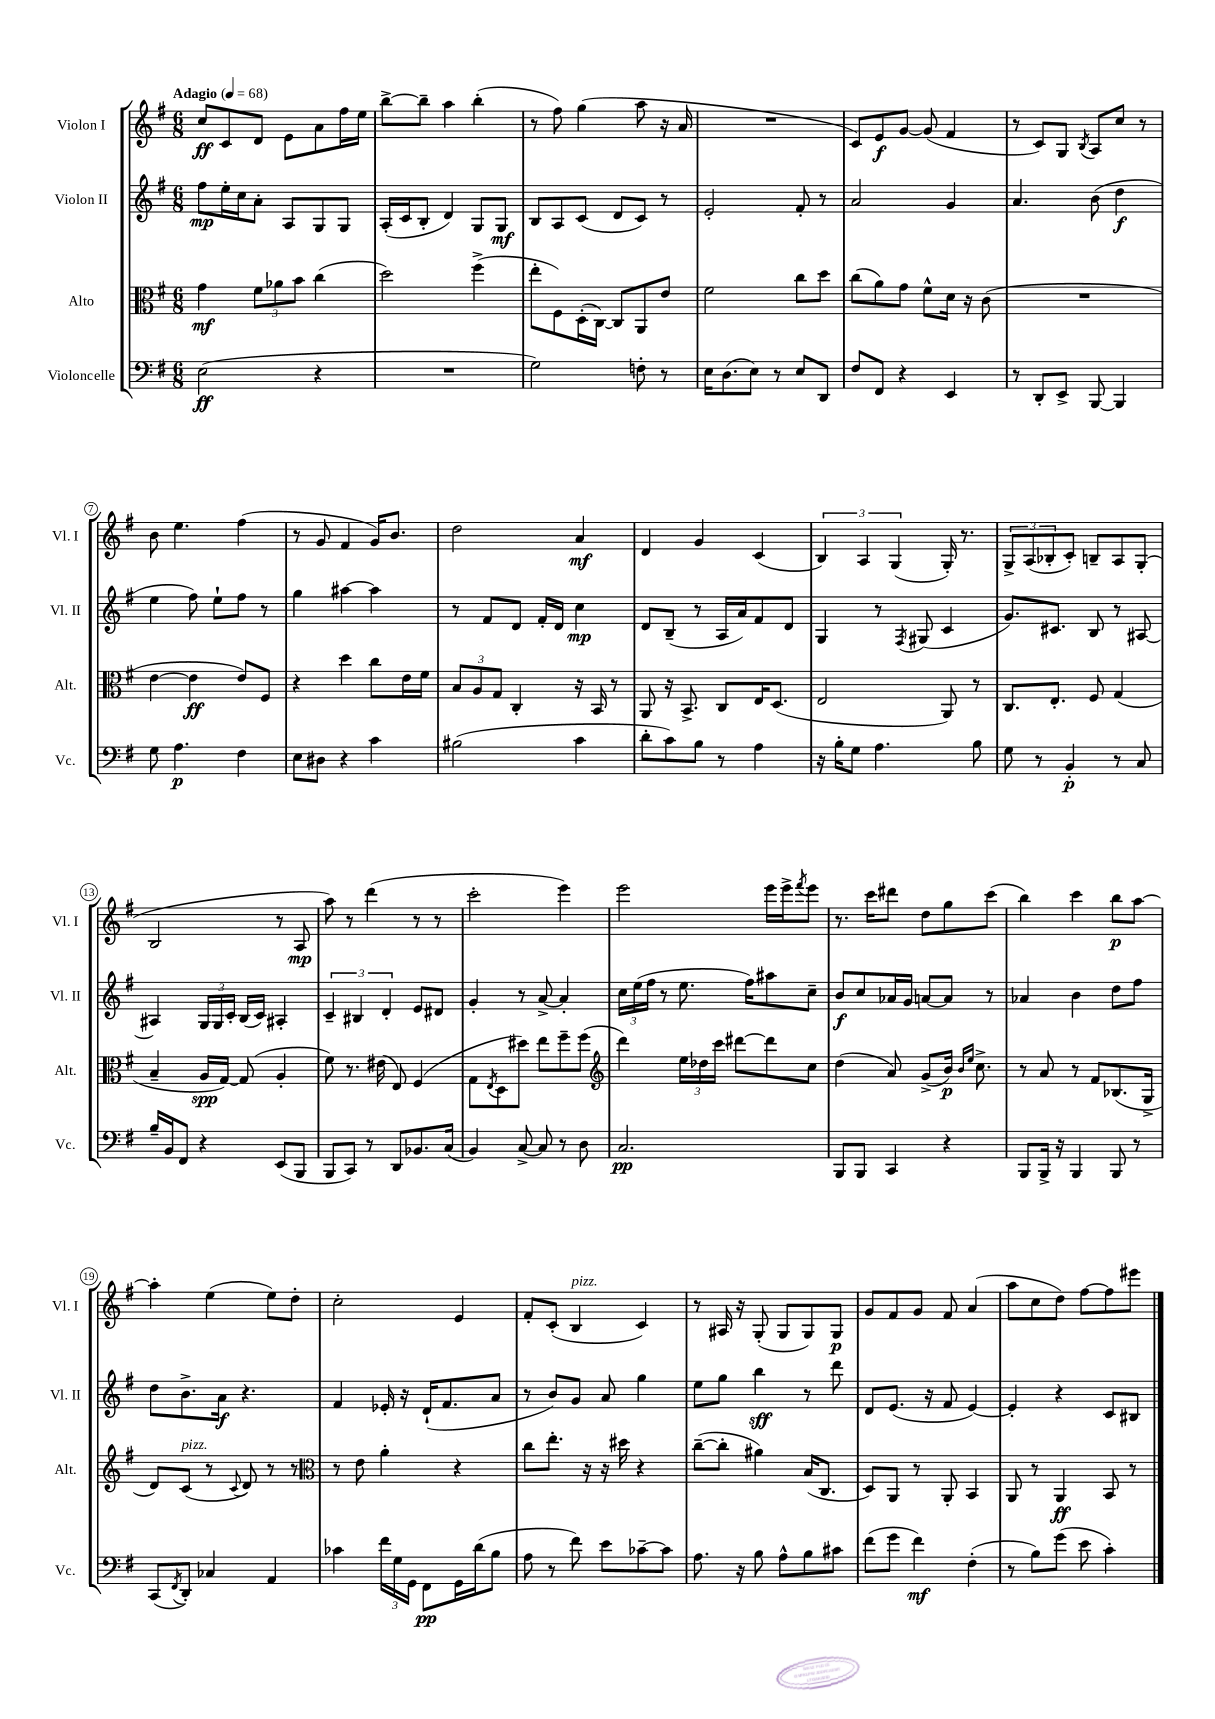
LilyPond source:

<<
\new StaffGroup <<
\new Staff = "s0" \with { instrumentName = "Violon I" shortInstrumentName = "Vl. I" } {
    \clef treble \key g \major \numericTimeSignature \time 6/8 \tempo "Adagio" 4 = 68
    c''8\ff c'8 d'8 e'8 a'8 fis''16 e''16 |
    b''8~-> b''8-- a''4 b''4-.( |
    r8 fis''8) g''4( a''8 r16 a'16 |
    R2. |
    c'8) e'8\f g'8~ g'8( fis'4 |
    r8 c'8) g8 \acciaccatura { b8 } a8 c''8 r8 |
    b'8 e''4. fis''4( |
    r8 g'8 fis'4 g'16) b'8. |
    d''2 a'4\mf |
    d'4 g'4 c'4( |
    \tuplet 3/2 { b4) a4 g4( } g16-.) r8. |
    \tuplet 3/2 { g8-> a8( bes8-. } c'8-.) b8-- a8 g8-.( |
    b2 r8 a8\mp |
    a''8) r8 d'''4( r8 r8 |
    c'''2-. e'''4) |
    e'''2 e'''16 e'''16-> \acciaccatura { fis'''8 } e'''8 |
    r8. c'''16 dis'''8 d''8 g''8 c'''8( |
    b''4) c'''4 b''8\p a''8~ |
    a''4-. e''4( e''8) d''8-. |
    c''2-. e'4 |
    fis'8-. c'8-.( b4^\markup { \italic "pizz." } c'4) |
    r8 ais16 r16 g8-.( g8 g8) g8\p |
    g'8 fis'8 g'8 fis'8 a'4( |
    a''8 c''8 d''8) fis''8~ fis''8 eis'''8 \bar "|." |
}
\new Staff = "s1" \with { instrumentName = "Violon II" shortInstrumentName = "Vl. II" } {
    \clef treble \key g \major \numericTimeSignature \time 6/8
    fis''8\mp e''16-. c''16 a'8-. a8 g8 g8 |
    a16-.( c'16 b8-. d'4) g8 g8\mf |
    b8 a8 c'8( d'8 c'8) r8 |
    e'2-. fis'8-. r8 |
    a'2 g'4 |
    a'4. b'8( d''4\f |
    e''4 fis''8) e''8-! fis''8 r8 |
    g''4 ais''4~ ais''4 |
    r8 fis'8 d'8 fis'16-. d'16 c''4\mp |
    d'8 b8--( r8 a16 a'16) fis'8 d'8 |
    g4 r8 \acciaccatura { fis8 } gis8( c'4 |
    g'8.) cis'8. b8 r8 ais8~ |
    ais4 \tuplet 3/2 { g16 g16 c'16-. } b16( c'16) ais4-. |
    \tuplet 3/2 { c'4-- bis4 d'4-. } e'8 dis'8 |
    g'4-. r8 a'8~-> a'4-. |
    \tuplet 3/2 { c''16 e''16( fis''16 } r8 e''8. fis''16) ais''8 c''8-- |
    b'8\f c''8 aes'16 g'16 a'8~ a'8 r8 |
    aes'4 b'4 d''8 fis''8 |
    d''8 b'8.-> a'16\f r4. |
    fis'4 ees'16-. r16 d'16-!( fis'8. a'8 |
    r8 b'8) g'8 a'8 g''4 |
    e''8 g''8 b''4\sff r8 d'''8 |
    d'8 e'8.( r16 fis'8 e'4~) |
    e'4-. r4 c'8 bis8 \bar "|." |
}
\new Staff = "s2" \with { instrumentName = "Alto" shortInstrumentName = "Alt." } {
    \clef alto \key g \major \numericTimeSignature \time 6/8
    g'4\mf \tuplet 3/2 { fis'8 aes'8 b'8 } c''4( |
    d''2) fis''4->( |
    e''8-. fis8) d16-.( c16~) c8 a,8 e'8 |
    fis'2 c''8 d''8 |
    c''8( a'8) g'8 fis'8-^ d'16 r16 c'8( |
    R2. |
    e'4~ e'4\ff e'8) fis8 |
    r4 d''4 c''8 e'16 fis'16 |
    \tuplet 3/2 { b8 a8 g8 } c4-. r16 b,16 r8 |
    a,8 r16 b,8.-> c8 e16 d8.( |
    e2 a,8) r8 |
    c8. e8.-. fis8 g4( |
    b4-- a16\spp g16~) g8( a4-. |
    fis'8) r8. eis'16( e8) fis4( |
    g8 \acciaccatura { e8 } d8 dis''8) e''8 fis''8-- fis''8( |
    \clef treble d'''4) \tuplet 3/2 { e''16 des''16 c'''16 } dis'''8~ dis'''8 c''8 |
    d''4( a'8) g'8->( b'16\p) \grace { b'16 e''16 } c''8.-> |
    r8 a'8 r8 fis'8 bes8.( g16-> |
    d'8) c'8^\markup { \italic "pizz." }( r8 \appoggiatura { c'8 } d'8) r8 r8 |
    \clef alto r8 e'8 a'4-. r4 |
    c''8 e''8.-. r16 r16 dis''16 r4 |
    c''8~--( c''8-. ais'4) b16( c8. |
    d8) a,8 r8 a,8-. b,4 |
    a,8 r8 a,4\ff b,8 r8 \bar "|." |
}
\new Staff = "s3" \with { instrumentName = "Violoncelle" shortInstrumentName = "Vc." } {
    \clef bass \key g \major \numericTimeSignature \time 6/8
    e2\ff( r4 |
    R2. |
    g2) f8-. r8 |
    e16 d8.( e8) r8 e8 d,8 |
    fis8 fis,8 r4 e,4 |
    r8 d,8-. e,8-> b,,8~ b,,4 |
    g8 a4.\p fis4 |
    e8 dis8 r4 c'4 |
    bis2( c'4 |
    d'8-. c'8) b8 r8 a4 |
    r16 b16-. g8 a4. b8 |
    g8 r8 b,4-.\p r8 c8 |
    b16-- b,16 fis,8 r4 e,8( b,,8 |
    b,,8 c,8) r8 d,8 bes,8. c16( |
    b,4) c8~-> c8 r8 d8 |
    c2.\pp |
    b,,8 b,,8 c,4 r4 |
    b,,8 b,,16-> r16 b,,4 b,,8 r8 |
    c,8( \acciaccatura { fis,8 } d,8-.) ces4 a,4 |
    ces'4 \tuplet 3/2 { fis'16 g16 g,16 } fis,8\pp g,16 d'16( b8 |
    a8 r8 fis'8) e'8 ces'8~-- ces'8 |
    a8. r16 b8 a8-^ b8 cis'8 |
    fis'8( g'8 fis'4\mf) fis4-.( |
    r8 b8) g'8( e'8 c'4-.) \bar "|." |
}
>>
>>
\layout { \context { \Score \override BarNumber.stencil = #(make-stencil-circler 0.1 0.3 ly:text-interface::print) } }
